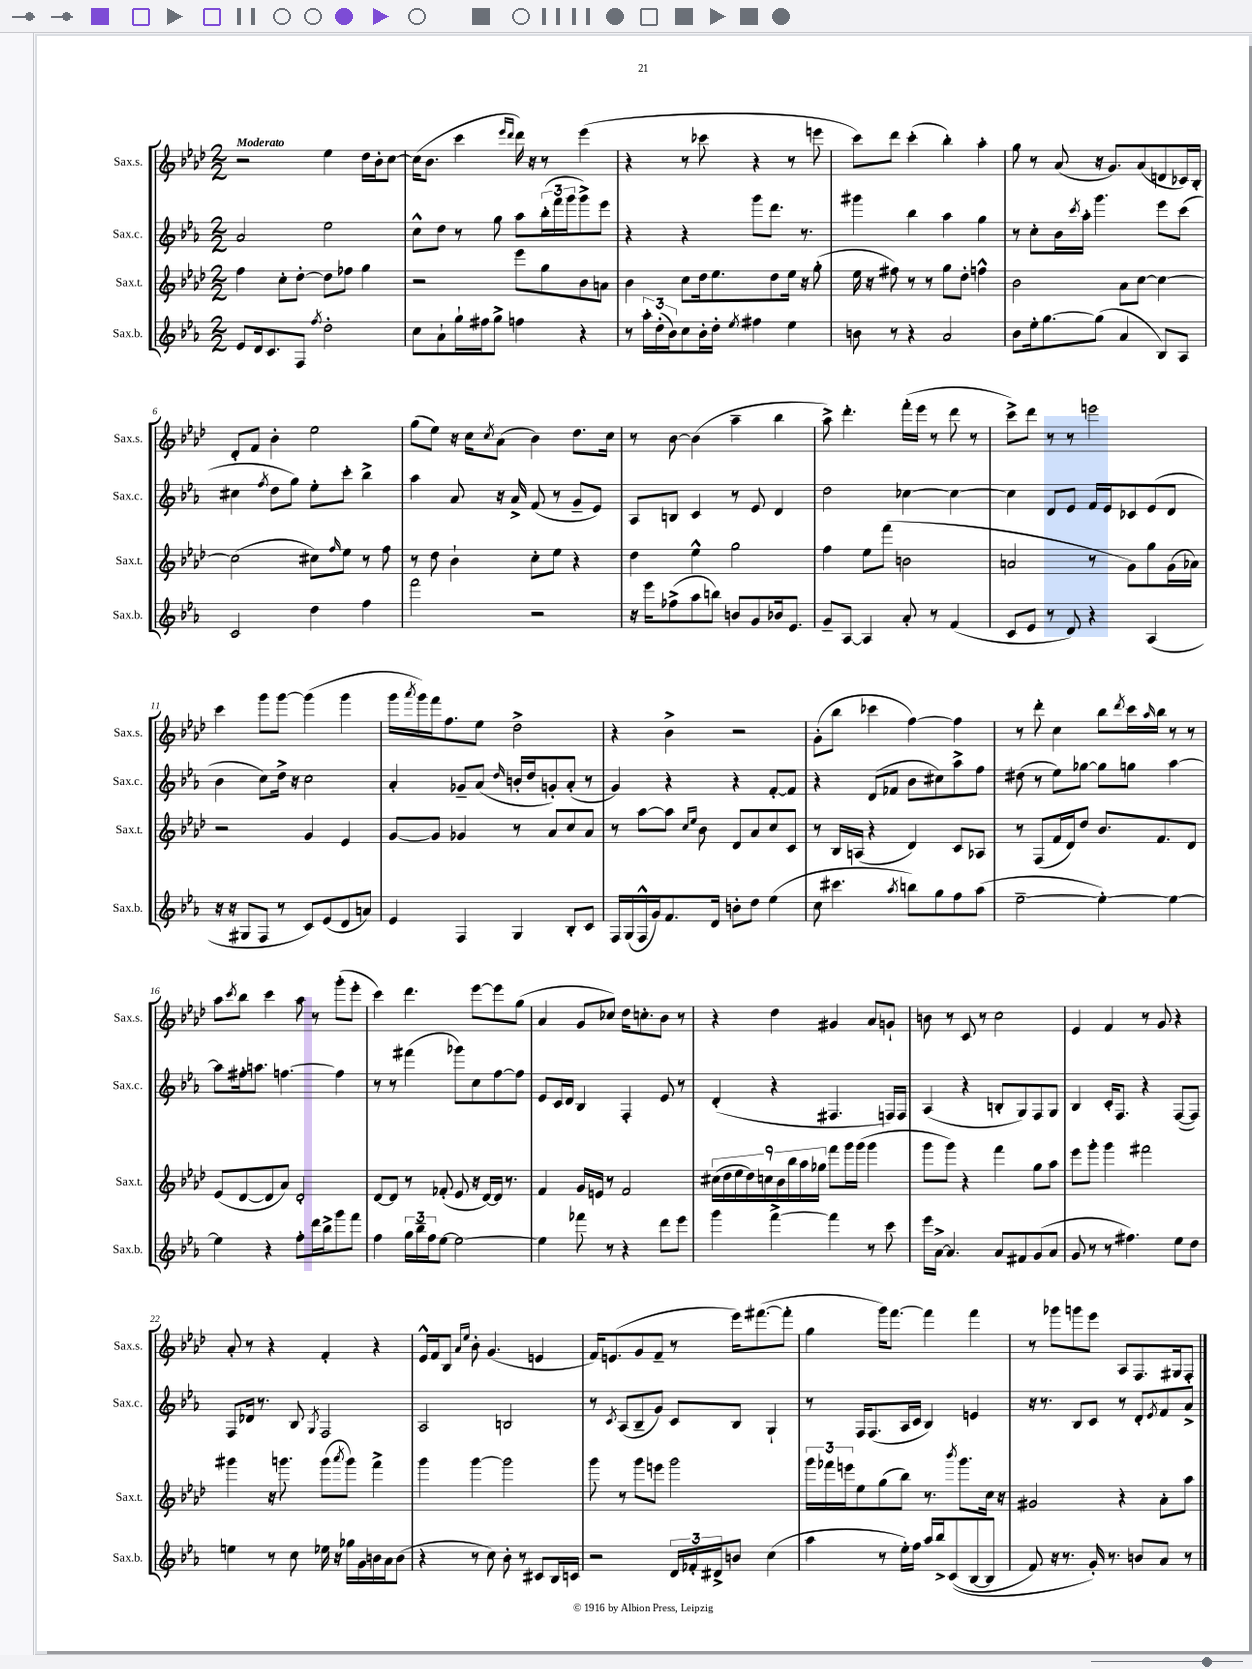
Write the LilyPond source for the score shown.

<<
\new StaffGroup <<
\new Staff = "s0" \with { instrumentName = "Sax.s." shortInstrumentName = "Sax.s." } {
    \clef treble \key aes \major \numericTimeSignature \time 2/2 \tempo "Moderato"
    r2 ees''4 des''16 bes'16-. c''8~ |
    c''16( bes'8. c'''4 \grace { ees'''16 des'''16 } des'''16) r16 r8 ees'''4( |
    r4 r8 ces'''8 r4 r8 e'''8 |
    c'''8) des'''8 c'''4-.( bes''4-.) aes''4-. |
    g''8 r8 aes'8( r16 g'8.) aes'8( d'8 ces'16) bes16-. |
    des'8-. f'8 bes'4-. ees''2 |
    g''8( ees''8) r16 c''16 \acciaccatura { c''8 } aes'8( bes'4) des''8. c''16 |
    r8 bes'8~ bes'4( aes''4-- bes''4 |
    aes''8->) des'''4.-. f'''16-.( ees'''16 r8 des'''8 r8 |
    c'''8->) des'''8 r8 r8 e'''2 |
    c'''4 g'''8 g'''8~ g'''4( g'''4 |
    g'''16 \acciaccatura { aes'''8 } g'''16) f'''16 f''8. ees''8 des''2-> |
    r4 bes'4-> r2 |
    g'8-.( bes''8 ces'''4 f''4~) f''4 |
    r8 des'''8-. c''4 bes''8 \acciaccatura { des'''8 } c'''16 \grace { aes''16 } bes''16 r8 r8 |
    aes''8 \acciaccatura { c'''8 } bes''8 c'''4 aes''8 r8 g'''8-.( ees'''8-. |
    c'''4) des'''4. ees'''8~ ees'''8 g''8( |
    aes'4 g'8 ces''8) des''16 c''8.-. bes'8 r8 |
    r4 des''4 gis'4 aes'8 g'8-! |
    b'8 r8 c'8 r8 c''2 |
    ees'4 f'4 r8 g'8 r4 |
    aes'8-. r8 r4 f'4-. r4 |
    ees'16-^ f'16 bes8 \grace { aes'16 ees''16 } bes'8-. g'4.( e'4 |
    f'16) e'8.( g'8 f'8-- r8 ees'''16) fis'''8.~( fis'''8-. |
    g''4 g'''16) f'''8.~ f'''4 f'''4 |
    r8 ges'''8 g'''8 ees'''8 aes8 f8. gis16 f8-. \bar "|." |
}
\new Staff = "s1" \with { instrumentName = "Sax.c." shortInstrumentName = "Sax.c." } {
    \clef treble \key ees \major \numericTimeSignature \time 2/2
    aes'2 ees''2 |
    c''8-^ d''8 r8 g''8 aes''8 \tuplet 3/2 { bes''16-.( f'''16 g'''16 } g'''8->) ees'''8 |
    r4 r4 g'''8 d'''8. r8. |
    gis'''4 bes''4 aes''4 g''4 |
    r8 c''8-. bes'16 \acciaccatura { c'''8 } aes''16-. g'''4. ees'''8 c'''8( |
    cis''4 \acciaccatura { f''8 } d''8 g''8) ees''8-. c'''8-. bes''4-> |
    aes''4 aes'8 r16 aes'16-> f'8( r8 g'8-- ees'8) |
    aes8 b8 c'4 r8 ees'8 d'4 |
    d''2 ces''4~ ces''4~ |
    ces''4 d'8 ees'8 f'16 ees'16 ces'8 ees'8( d'8 |
    bes'4 c''8) d''16-> r16 c''2 |
    aes'4-. ges'8-- aes'8( \grace { d''16 } b'16-. d''16 g'8-.) aes'8-.( r8 |
    g'4) r4 r4 f'8~-. f'8 |
    r4 d'8( fes'8 bes'8 cis''8) aes''8-> f''8 |
    dis''8( r8 ees''8) ges''8~ ges''8 g''8 aes''4~ |
    aes''8 fis''16-. a''8. f''4.~ f''4 |
    r8 r8 fis'''4( ges'''8) c''8 f''8~ f''8 |
    ees'8 c'16 d'16 bes4 f4-. ees'8 r8 |
    d'4-.( r4 fis4. f16) f16 |
    aes4( r4 b8-. g8) f8 g8 |
    bes4 c'16-. f8. r4 f8~( f8) |
    f8 des'16 r8. bes8 \acciaccatura { g8 } f2 |
    aes2 b2 |
    r8 \acciaccatura { c'8 } aes8( bes8-- g'8) c'8 bes8 g4-! |
    r8 f16 f8.( aes16 c'16 bes4) e'4 |
    r16 r8. bes8 c'8 r8 d'8-. \acciaccatura { ees'8 } f'8 aes'8-> \bar "|." |
}
\new Staff = "s2" \with { instrumentName = "Sax.t." shortInstrumentName = "Sax.t." } {
    \clef treble \key aes \major \numericTimeSignature \time 2/2
    f''4 c''8-. des''8~-. des''8 fes''8 g''4 |
    r2 ees'''8 g''8 bes'8 a'8 |
    bes'4 c''8 des''16 ees''8. des''8 ees''16 r16 g''8-.( |
    ees''16 r16 fis''8) r8 r8 g''8 des''8-. f''4-^ |
    bes'2 aes'8 c''8~ c''4~ |
    c''2( cis''8) \grace { f''16 } ees''8 r8 f''8 |
    r8 des''8 bes'4-! c''8-. ees''8 r4 |
    des''4 ees''4-^ g''2 |
    f''4 ees''8 f'''8( b'2 |
    a'2 r8 g'8) g''8 g'16( aes'16) |
    r2 g'4 ees'4 |
    g'8~ g'8 ges'4 r8 aes'8 c''8 aes'8 |
    r8 aes''8~ aes''8 \grace { c''16 ees''16 } bes'8 des'8 aes'8 c''8 c'8 |
    r8 bes16 a16( r4 des'4) c'8 aes8 |
    r8 f8( f'16 des'16) des''8 bes'8. f'8. des'8 |
    ees'8( des'8~ des'8 aes'8) des'2-. |
    des'8~ des'8 r8 fes'8-.( ees'8 r16 des'16~) des'16 r8. |
    f'4 g'16 e'16 r8 f'2 |
    \tuplet 9/8 { cis''16( des''16 ees''16 des''16) c''16 bes'16 bes''16 aes''16 ges''16 } f'''8 g'''16 g'''16( g'''4 |
    g'''8 g'''8) r4 f'''4 g''8 aes''8 |
    ees'''8 g'''8-. g'''4 fis'''2 |
    gis'''4 r16 g'''8. g'''8( \acciaccatura { aes'''8 } g'''8) f'''4-> |
    g'''4 g'''4~ g'''2 |
    g'''8 r8 g'''8 e'''8 g'''2 |
    \tuplet 3/2 { g'''16 fes'''16 e'''16 } ees''8 g''8( bes''8) r8. \acciaccatura { bes'''8 } g'''8. c''16 r16 |
    gis'2 r4 aes'8-. aes''8 \bar "|." |
}
\new Staff = "s3" \with { instrumentName = "Sax.b." shortInstrumentName = "Sax.b." } {
    \clef treble \key ees \major \numericTimeSignature \time 2/2
    ees'8 d'16 c'8. f8 \acciaccatura { f''8 } d''2-. |
    c''8 aes'8-! g''16-! fis''16 g''8-> f''4 r4 |
    r8 \tuplet 3/2 { aes''16-. d''16-.( bes'16) } c''8 bes'16-. d''16-. \acciaccatura { ees''8 } fis''4 ees''4 |
    b'8 r8 r4 aes'2 |
    bes'8 ees''16-. g''8.~ g''8( aes'4 bes8) aes8 |
    c'2 d''4 f''4 |
    f'''2 r2 |
    r16 ees'''16 fes''8->( aes''8 b''8) b'8 g'8 bes'16 ees'8. |
    g'8-- aes8~ aes4 aes'8-. r8 f'4( |
    c'8 ees'8 r8 d'8) r4 aes4( |
    r16 r16 gis8 f8 r8 c'8) ees'8( d'8 a'8) |
    ees'4 f4 g4 bes8-. c'8 |
    f16 g16( f16-^ g'16) f'8. d'16 b'8-. d''8 ees''4( |
    c''8 cis'''4. \acciaccatura { aes''8 } b''8) g''8 f''8 aes''8( |
    ees''2~-- ees''4~-.) ees''4~ |
    ees''4 r4 f''8-. d'''16 bes''16-> g'''8 f'''8 |
    f''4 \tuplet 3/2 { g''16 bes''16-- f''16 } ees''8~ ees''2~ |
    ees''4 fes'''8 r8 r4 d'''8 ees'''8 |
    g'''4 f'''4~-> f'''4 r8 c'''8 |
    ees'''16 aes'16~-> aes'4. aes'8 fis'8 g'8( aes'8 |
    g'8 r8 r8 fis''4.) ees''8 d''8 |
    e''4 r8 c''8 ees''16 r16 ges''16 g'16 b'16 aes'16 b'8( |
    r4 r8 c''8) bes'8-. r8 cis'8 bes16 c'16 |
    r2 \tuplet 3/2 { d'16 fes'16-. dis'16-> } b'8 c''4( |
    aes''4 r8 ees''16-.) f''16 aes''16 bes''16-> c'8(\( bes8~ bes8 |
    f'8) r16 r8. g'16-.\) r8. b'8 aes'8 r8 \bar "|." |
}
>>
>>
